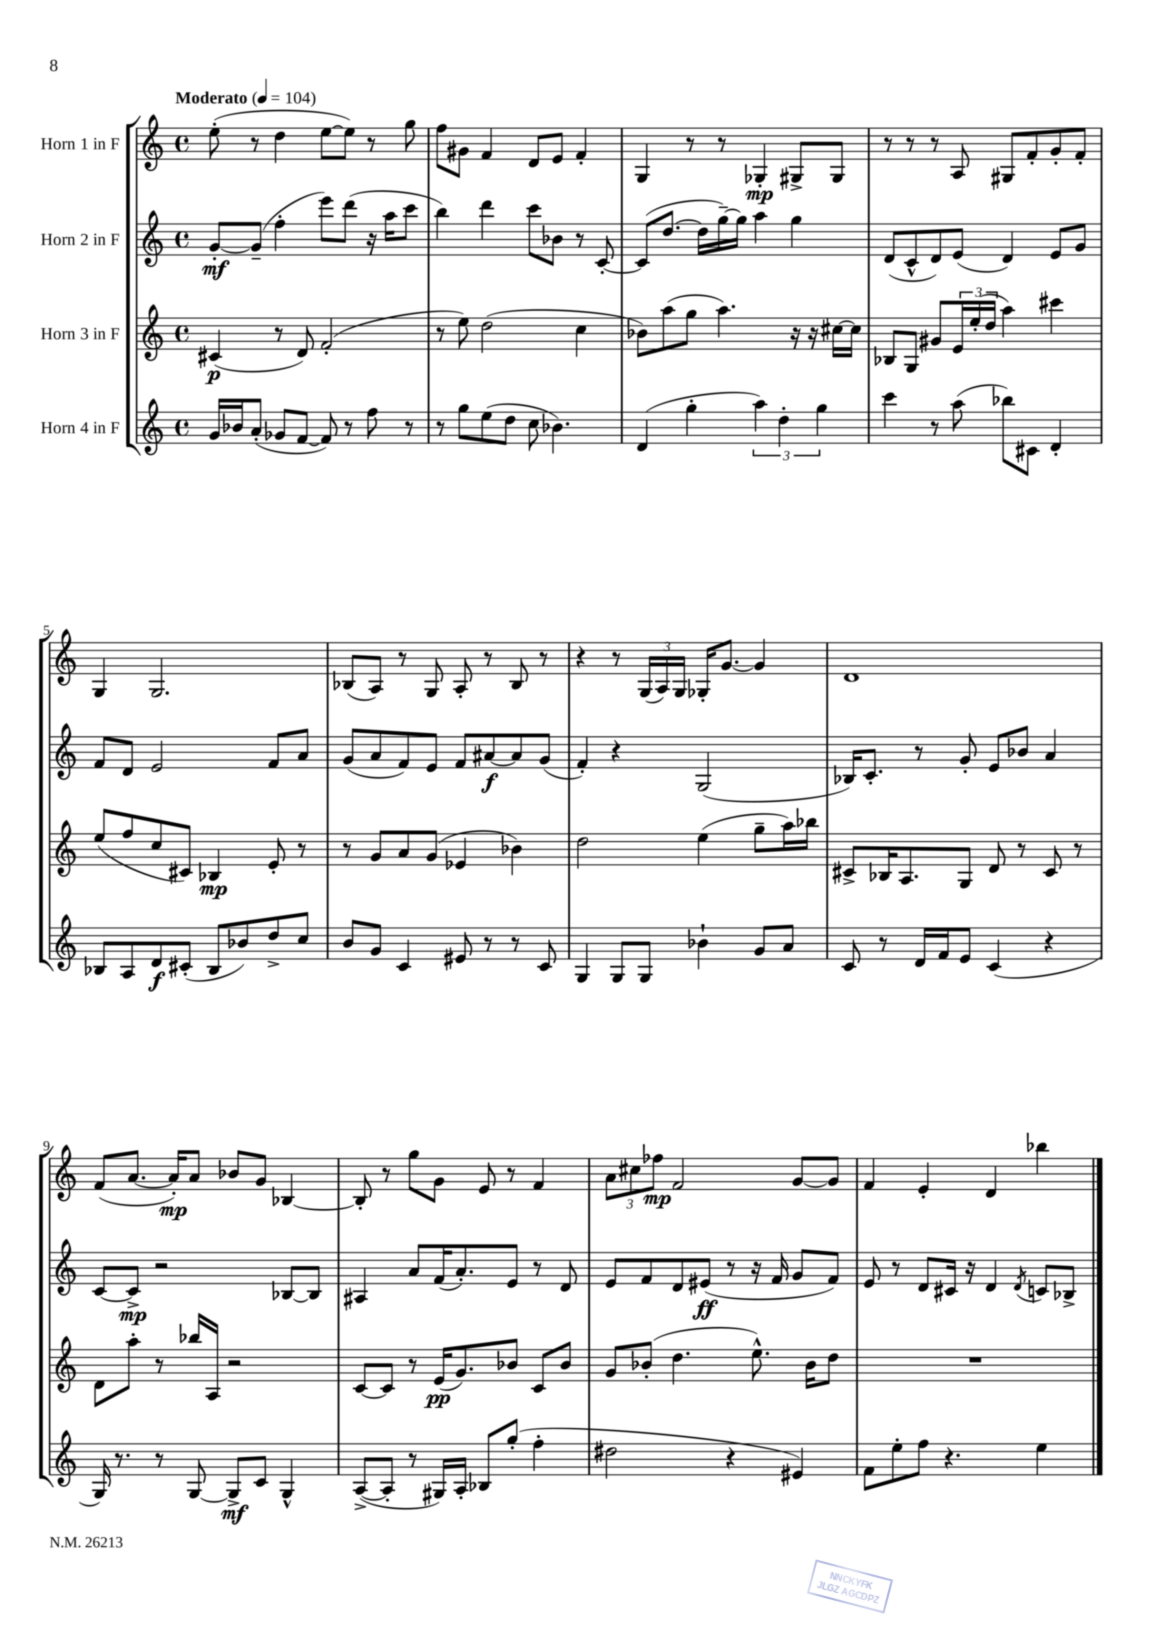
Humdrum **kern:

**kern	**kern	**kern	**kern
*staff4	*staff3	*staff2	*staff1
*clefG2	*clefG2	*clefG2	*clefG2
*k[]	*k[]	*k[]	*k[]
*M4/4	*M4/4	*M4/4	*M4/4
*met(c)	*met(c)	*met(c)	*met(c)
*MM104	*MM104	*MM104	*MM104
16g	(4c#	[8g'	(8ee'
16b-	.	.	.
(8a'	.	(8g~]	8r
8g-	8r	4ff'	4dd
[8f	8d)	.	.
8f])	(2f'	8eee)	[8ee
8r	.	(8ddd	8ee])
8ff	.	16r	8r
.	.	16aa	.
8r	.	8ccc	8gg
=	=	=	=
8r	8r	4bb)	8ff
8gg	8ee)	.	8g#
(8ee	(2dd	4ddd	4f
8dd	.	.	.
8cc	.	8ccc	8d
4.b-)	.	8b-	8e
.	4cc	8r	4f'
.	.	[8c'	.
=	=	=	=
(4d	8b-)	(8c]	4G
.	(8aa	[8.dd	.
4gg'	8gg	.	8r
.	.	16dd]	.
.	4.aa)	[16gg~)	8r
.	.	16gg]	.
6aa)	.	4aa	4G-'
6dd'	.	.	.
.	16r	4gg	8G#^
.	16r	.	.
6gg	.	.	.
.	[16cc#	.	8G#
.	16cc#]	.	.
=	=	=	=
4ccc	8B-	(8d	8r
.	8G	8c^^	8r
8r	8g#	8d)	8r
(8aa	24e	(8e	8A
.	(24ee'	.	.
.	24dd	.	.
8bb-)	4aa)	4d)	8G#
8c#	.	.	8f'
4d'	4ccc#	8e	8g'
.	.	8g	8f'
=	=	=	=
8B-	(8ee	8f	4G
8A	8ff	8d	.
8d	8cc	2e	2.G
(8c#'	8c#)	.	.
8B-	4B-	.	.
8b-)	.	.	.
8dd^	8e'	8f	.
8cc	8r	8a	.
=	=	=	=
8b	8r	(8g	(8B-
8g	8g	8a	8A)
4c	8a	8f)	8r
.	(8g	8e	8G
8e#	4e-	8f	8A'
8r	.	[8a#	8r
8r	4b-)	8a#]	8B-
8c	.	(8g	8r
=	=	=	=
4G	2dd	4f')	4r
8G	.	4r	8r
8G	.	.	(24G
.	.	.	24A)
.	.	.	24G
4b-`	(4ee	(2G	16G-'
.	.	.	[8.g
8g	8gg~	.	4g]
8a	16aa)	.	.
.	16bb-	.	.
=	=	=	=
8c	8c#^	16B-)	1d
.	.	8.c'	.
8r	16B-	.	.
.	8.A	.	.
16d	.	8r	.
16f	.	.	.
8e	8G	8g'	.
(4c	8d	8e	.
.	8r	8b-	.
4r	8c#	4a	.
.	8r	.	.
=	=	=	=
16G)	8d	[8c	(8f
8.r	.	.	.
.	8aa'	8c^]	[8.a
8r	8r	2r	.
.	.	.	16a'])
[8G	16bb-	.	8a
.	16A	.	.
8G^]	2r	.	8b-
8c	.	.	8g
4G^^	.	[8B-	[4B-
.	.	8B-]	.
=	=	=	=
([8A^	[8c	4A#	8B-']
8A']	8c]	.	8r
8r	8r	8a	8gg
16G#)	(16e	(16f	8g
16A'	8.g)	8.a')	.
8B-	.	.	8e
(8gg'	8b-	8e	8r
4ff'	8c	8r	4f
.	8b-	8d	.
=	=	=	=
2dd#	8g	8e	12a
.	.	.	12cc#
.	(8b-'	8f	.
.	.	.	12ff-
.	4.dd	8d	2f
.	.	(8e#	.
4r	.	8r	.
.	8.ee^^)	16r	.
.	.	16f	.
4e#)	.	8g	[8g
.	16b-	.	.
.	8dd	8f)	8g]
=	=	=	=
8f	1r	8e	4f
8ee'	.	8r	.
8ff	.	8d	4e'
4.r	.	16c#	.
.	.	16r	.
.	.	4d	4d
.	.	8qd	.
4ee	.	8c	4bb-
.	.	8B-^	.
==	==	==	==
*-	*-	*-	*-
